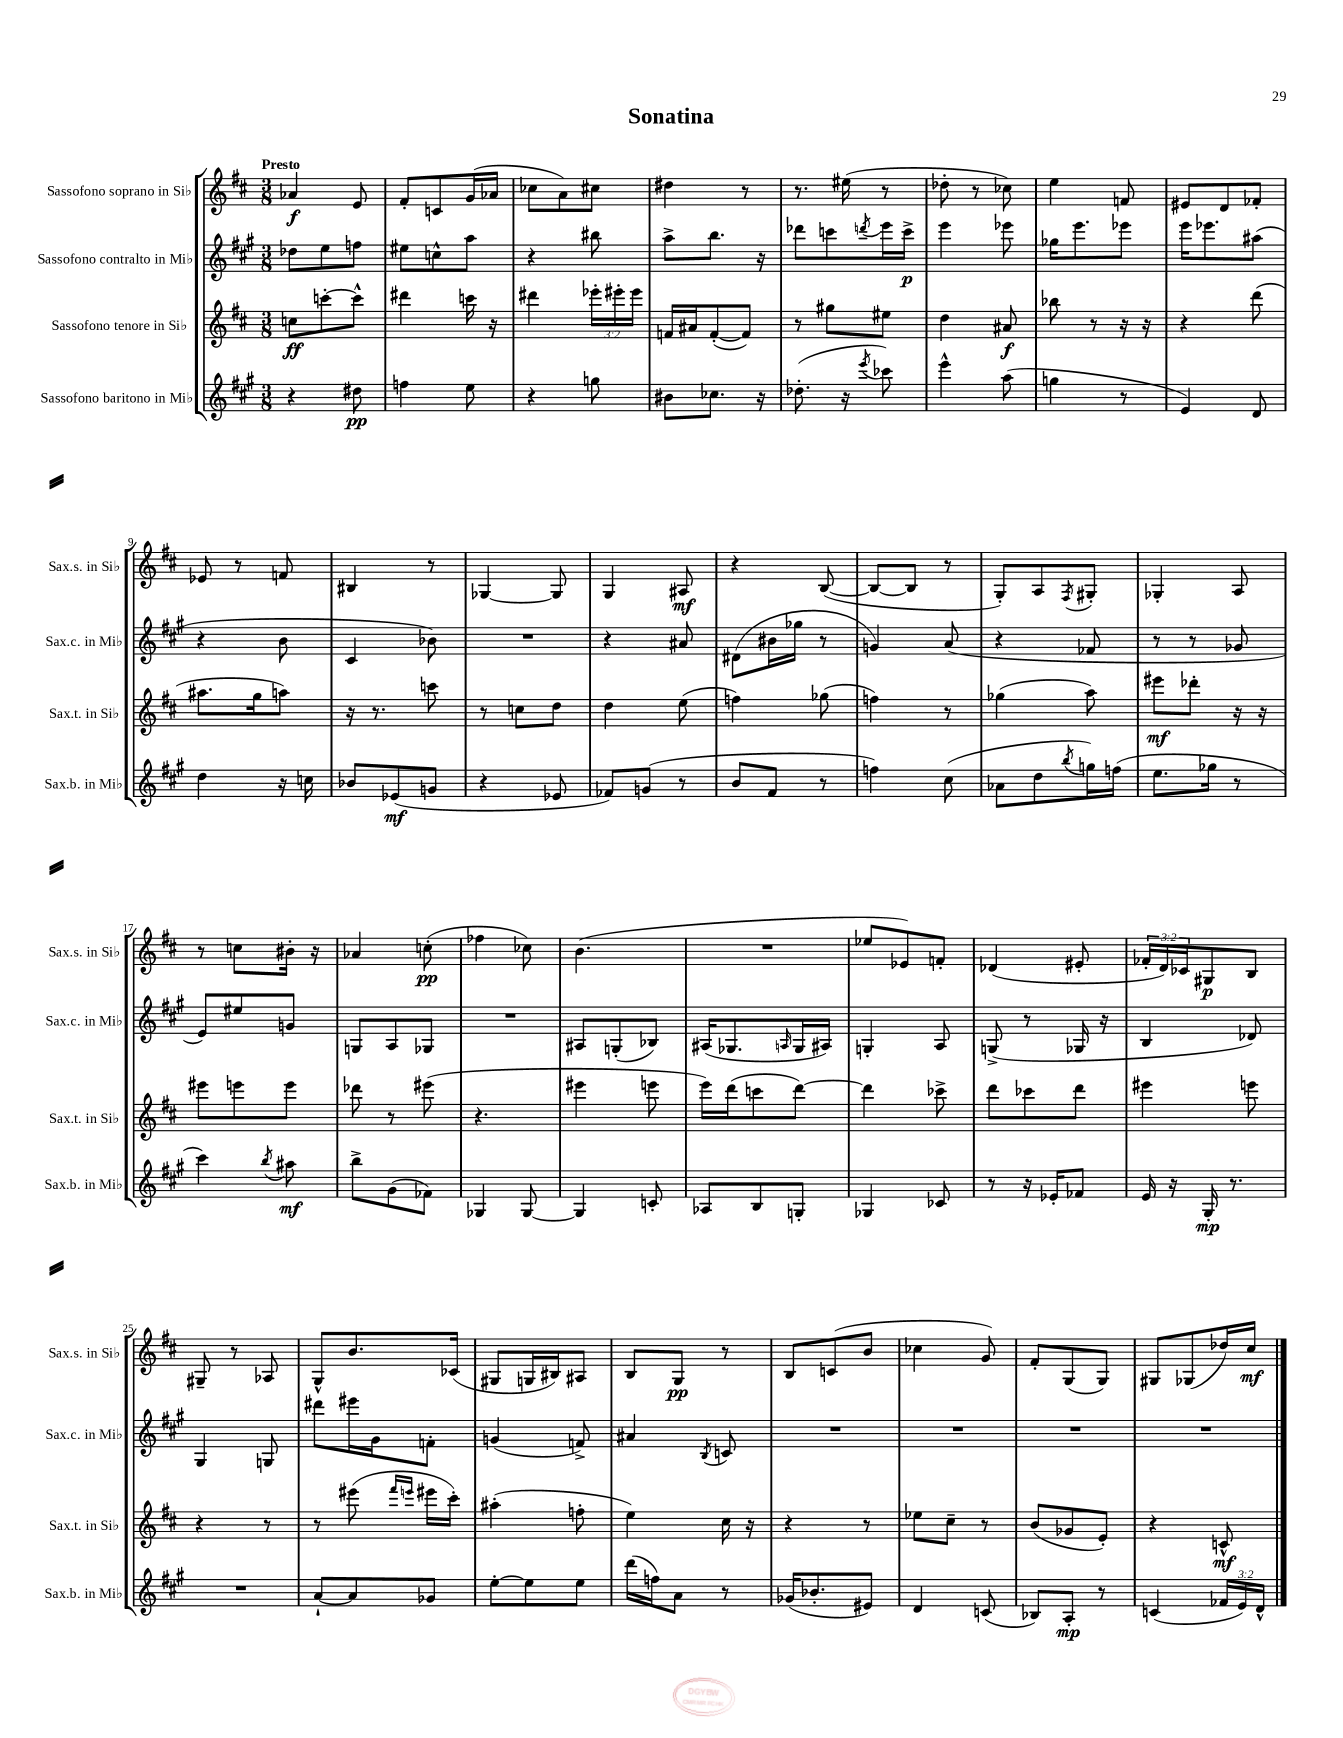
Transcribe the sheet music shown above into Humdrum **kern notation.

**kern	**kern	**kern	**kern
*staff4	*staff3	*staff2	*staff1
*clefG2	*clefG2	*clefG2	*clefG2
*k[f#c#g#]	*k[f#c#]	*k[f#c#g#]	*k[f#c#]
*M3/8	*M3/8	*M3/8	*M3/8
4r	8cc\L	8dd-\L	4a-/
.	[8ccc'\	8ee\	.
8dd#\	8ccc^^\]J	8ff\J	8e/
=	=	=	=
4ff\	4ddd#\	8ee#\L	8f#'/L
.	.	8cc^^\	8c/
8ee\	16ccc\	8aa\J	(16g/L
.	16r	.	16a-/JJ
=	=	=	=
4r	4ddd#\	4r	8cc-\L
.	.	.	8a\)
8gg\	24eee-'\LL	8bb#\	8cc#\J
.	24eee#'\	.	.
.	24eee#\JJ	.	.
=	=	=	=
8b#\L	16f/LL	8aa^\L	4dd#\
.	16a#/J	.	.
8.cc-\J	([8f'/	8.bb\J	.
.	8f/]J)	.	8r
16r	.	16r	.
=	=	=	=
(8.dd-'\	8r	8ddd-\L	8.r
.	8gg#\L	8ccc\	.
16r	.	.	(16ee#\
8qeee/	.	8qddd/	.
8ccc-\)	8ee#\J	16eee\L	8r
.	.	16ccc^\JJ	.
=	=	=	=
4eee^^\	4dd\	4eee\	8dd-'\
.	.	.	8r
(8aa\	8a#/	8eee-\	8cc-\)
=	=	=	=
4gg\	8bb-\	16gg-\LK	4ee\
.	.	8.eee\	.
.	8r	.	.
8r	16r	8eee-\J	8f/
.	16r	.	.
=	=	=	=
4e/)	4r	16eee\LK	8e#/L
.	.	8.eee-\	.
.	.	.	8d/
8d/	(8ddd\	(8aa#\J	8f-'/J
=	=	=	=
4dd\	8.aa#\L	4r	8e-/
.	.	.	8r
.	16gg\k	.	.
16r	8aa\J)	8b\	8f/
16cc\	.	.	.
=	=	=	=
8b-/L	16r	4c#/	4B#/
.	8.r	.	.
(8e-/	.	.	.
8g/J	8ccc\	8b-\)	8r
=	=	=	=
4r	8r	4.r	[4G-/
.	8cc\L	.	.
8e-/	8dd\J	.	8G-/]
=	=	=	=
8f-/L)	4dd\	4r	4G/
(8g/J	.	.	.
8r	(8ee\	8a#/	8A#/
=	=	=	=
8b/L	4ff\)	(8d#\L	4r
8f#/J	.	16b#\L	.
.	.	16gg-\JJ	.
8r	(8gg-\	8r	([8B/
=	=	=	=
4ff\)	4ff\)	4g/)	8B/_L
.	.	.	8B/]J
(8cc#\	8r	(8a/	8r
=	=	=	=
8a-\L	(4gg-\	4r	8G'/L)
8dd\	.	.	8A/
8qbb/	.	.	8qF#/
16gg\L)	8aa\)	8f-/	8G#'/J
(16ff\JJ	.	.	.
=	=	=	=
8.ee\L	8eee#\L	8r	4G-'/
.	8ddd-'\J	8r	.
16gg-\Jk	.	.	.
8r	16r	8g-/	8A/
.	16r	.	.
=	=	=	=
4ccc#\)	8eee#\L	8e/L)	8r
.	8eee\	8ee#/	8cc\L
8qbb/	.	.	.
8aa#\	8eee\J	8g/J	16b#'\Jk
.	.	.	16r
=	=	=	=
8bb^\L	8ddd-\	8G/L	4a-/
(8g#\	8r	8A/	.
8f-\J)	(8eee#\	8G-/J	(8cc'\
=	=	=	=
4G-/	4.r	4.r	4ff-\
[8G-/	.	.	8cc-\)
=	=	=	=
4G-/]	4eee#\	8A#/L	(4.b\
.	.	(8G'/	.
8c'/	8eee\	8B-/J)	.
=	=	=	=
8A-/L	16eee\LL)	(16A#/LK	4.r
.	(16ddd\J	8.G-/	.
8B/	8ccc\	.	.
.	.	16qqA/	.
8G'/J	[8ddd\J)	16G-/L	.
.	.	16A#/JJ)	.
=	=	=	=
4G-/	4ddd\]	4G'/	8ee-/L
.	.	.	8e-/)
8c-/	8ccc-^\	8A/	8f'/J
=	=	=	=
8r	8ddd\L	(8G^/	(4d-/
16r	8ccc-\	8r	.
16e-'/LK	.	.	.
8f-/J	8ddd\J	16G-/	8e#'/
.	.	16r	.
=	=	=	=
16e/	4eee#\	4B/	24f-'/LL
.	.	.	24d/)
16r	.	.	.
.	.	.	24c-/J
16G#'/	.	.	8G#/
8.r	.	.	.
.	8eee\	8d-/)	8B/J
=	=	=	=
4.r	4r	4G#/	8G#~/
.	.	.	8r
.	8r	8G/	8A-/
=	=	=	=
[8a`/L	8r	8ddd#\L	8G^^/L
8a/]	(8eee#\	16eee#\L	8.b/
.	.	16g#\J	.
.	16qqfff#/LL	.	.
.	16qqeee/JJ	.	.
8g-/J	16eee#\LL	8f'\J	.
.	16ccc#'\JJ)	.	(16c-/Jk
=	=	=	=
[8ee'\L	(4aa#'\	(4g/	8G#/L
8ee\]	.	.	16G/L
.	.	.	16B#/J)
8ee\J	8ff'\	8f^/)	8A#/J
=	=	=	=
(16ddd\LL	4ee\)	4a#/	8B/L
16ff\J)	.	.	.
8a\J	.	.	8G/J
.	.	8qB/	.
8r	16cc#\	8c/	8r
.	16r	.	.
=	=	=	=
(16g-/LK	4r	4.r	8B/L
8.b-'/	.	.	.
.	.	.	(8c/
8e#/J)	8r	.	8b/J
=	=	=	=
4d/	8ee-\L	4.r	4cc-\
.	8cc#~\J	.	.
(8c/	8r	.	8g/)
=	=	=	=
8B-/L)	(8b/L	4.r	8f#'/L
8A'/J	8g-/	.	(8G/
8r	8e'/J)	.	8G/J)
=	=	=	=
(4c/	4r	4.r	8G#/L
.	.	.	(8G-/
24f-/LL	8c^^/	.	16dd-/L)
24e/)	.	.	.
.	.	.	16cc#/JJ
24d^^/JJ	.	.	.
==	==	==	==
*-	*-	*-	*-
